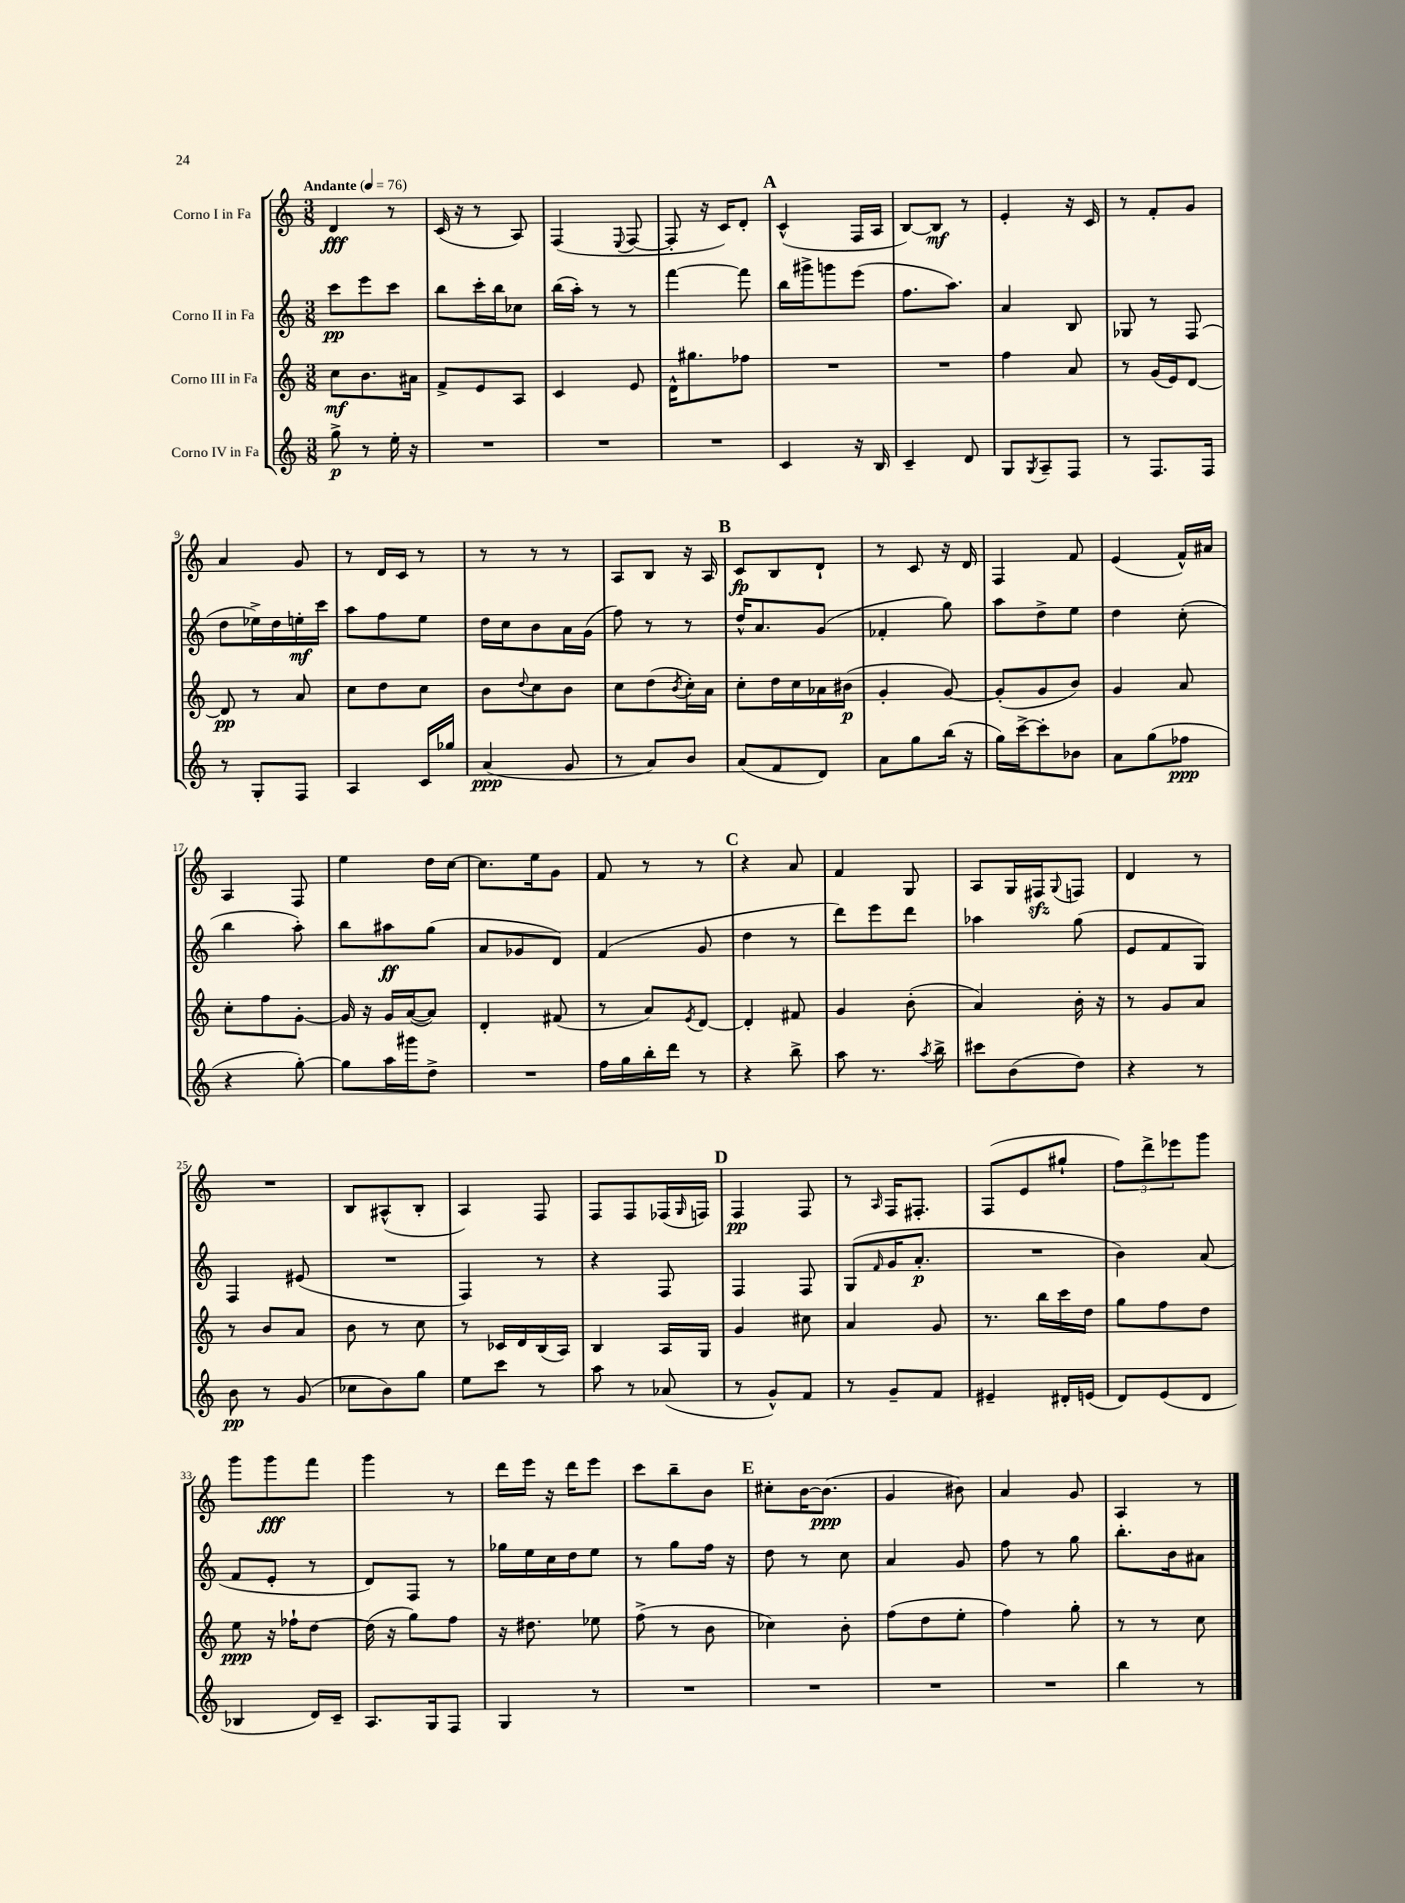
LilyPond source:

<<
\new StaffGroup <<
\new Staff = "s0" \with { instrumentName = "Corno I in Fa" } {
    \clef treble \key c \major \numericTimeSignature \time 3/8 \tempo "Andante" 4 = 76
    d'4\fff r8 |
    c'16( r16 r8 a8) |
    f4( \appoggiatura { e8 } f8~ |
    f8-. r16 c'16) d'8-. |
    \mark \markup { \bold "A" } c'4-^( f16 a16 |
    b8~) b8\mf r8 |
    e'4-. r16 c'16 |
    r8 f'8-. g'8 |
    a'4 g'8 |
    r8 d'16 c'16 r8 |
    r8 r8 r8 |
    a8 b8 r16 a16 |
    \mark \markup { \bold "B" } c'8\fp b8 d'8-! |
    r8 c'8 r16 d'16 |
    f4 f'8 |
    e'4( f'16-^) ais'16 |
    a4 f8 |
    e''4 d''16 c''16~ |
    c''8. e''16 g'8 |
    f'8 r8 r8 |
    \mark \markup { \bold "C" } r4 a'8 |
    f'4 g8 |
    a8 g16 fis16\sfz \appoggiatura { g8 } f8 |
    d'4 r8 |
    R4. |
    b8 ais8-^( b8-. |
    a4) f8 |
    f8 f8 fes16( \grace { g16 } f16) |
    \mark \markup { \bold "D" } f4\pp f8 |
    r8 \grace { a16 } f16 fis8.-. |
    f8( e'8 gis''8-! |
    \tuplet 3/2 { f''8) d'''8-> ees'''8 } g'''8 |
    g'''8 g'''8\fff f'''8 |
    g'''4 r8 |
    d'''16 e'''16 r16 d'''16 e'''8 |
    c'''8 b''8-- b'8 |
    \mark \markup { \bold "E" } cis''8-. b'16~ b'8.\ppp( |
    g'4 bis'8) |
    a'4 g'8 |
    a4 r8 \bar "|." |
}
\new Staff = "s1" \with { instrumentName = "Corno II in Fa" } {
    \clef treble \key c \major \numericTimeSignature \time 3/8
    c'''8\pp e'''8 c'''8 |
    b''8 c'''16-. b''16 ces''8 |
    b''16( a''16-.) r8 r8 |
    f'''4~ f'''8 |
    \mark \markup { \bold "A" } b''16 gis'''16-> g'''8 e'''8( |
    f''8. a''8.) |
    a'4 b8 |
    ges8 r8 f8( |
    d''8 ees''16->) d''16 e''16-.\mf c'''16 |
    a''8 f''8 e''8 |
    d''16 c''16 b'8 a'16 g'16( |
    f''8) r8 r8 |
    \mark \markup { \bold "B" } d''16-^ a'8. g'8( |
    fes'4-. g''8) |
    a''8 d''8-> e''8 |
    d''4 c''8-.( |
    b''4 a''8-.) |
    b''8 ais''8\ff g''8( |
    a'8 ges'8 d'8) |
    f'4( g'8 |
    \mark \markup { \bold "C" } d''4 r8 |
    d'''8) e'''8 d'''8 |
    aes''4 g''8( |
    e'8 f'8 g8) |
    f4 eis'8( |
    R4. |
    f4) r8 |
    r4 f8 |
    \mark \markup { \bold "D" } f4 f8 |
    g8( \grace { f'16 } g'16 a'8.-.\p |
    R4. |
    b'4) a'8( |
    f'8 e'8-. r8 |
    d'8) f8 r8 |
    ges''16 e''16 c''16 d''16 e''8 |
    r8 g''8 f''16 r16 |
    \mark \markup { \bold "E" } d''8 r8 c''8 |
    a'4 g'8 |
    f''8 r8 g''8 |
    b''8.-. b'16 ais'8 \bar "|." |
}
\new Staff = "s2" \with { instrumentName = "Corno III in Fa" } {
    \clef treble \key c \major \numericTimeSignature \time 3/8
    c''8\mf b'8. ais'16 |
    f'8-> e'8 a8 |
    c'4 e'8 |
    d'16-^ gis''8. fes''8 |
    \mark \markup { \bold "A" } R4. |
    R4. |
    f''4 a'8 |
    r8 g'16( e'16) d'8~ |
    d'8\pp r8 a'8 |
    c''8 d''8 c''8 |
    b'8 \appoggiatura { d''8 } c''8 b'8 |
    c''8 d''8( \acciaccatura { b'8 } c''16-.) a'16 |
    \mark \markup { \bold "B" } c''8-. d''16 c''16 aes'16 bis'16\p( |
    g'4-. g'8~) |
    g'8-.( g'8 b'8) |
    g'4 a'8 |
    c''8-. f''8 g'8~-. |
    g'16 r16 g'16 a'16~( a'8) |
    d'4-. fis'8( |
    r8 a'8) \acciaccatura { e'8 } d'8~ |
    \mark \markup { \bold "C" } d'4-. fis'8 |
    g'4 b'8-.( |
    a'4) b'16-. r16 |
    r8 g'8 a'8 |
    r8 b'8 a'8 |
    b'8 r8 c''8 |
    r8 ces'16 d'16 b16( a16) |
    b4 a16 g16 |
    \mark \markup { \bold "D" } g'4 cis''8 |
    a'4 g'8 |
    r8. b''16 c'''16 d''16 |
    g''8 f''8 d''8 |
    e''8\ppp r16 fes''16-! d''8~ |
    d''16( r16 g''8) f''8 |
    r16 dis''8. ees''8 |
    f''8->( r8 b'8 |
    \mark \markup { \bold "E" } ces''4) b'8-. |
    f''8( d''8 e''8-. |
    f''4) g''8-. |
    r8 r8 c''8 \bar "|." |
}
\new Staff = "s3" \with { instrumentName = "Corno IV in Fa" } {
    \clef treble \key c \major \numericTimeSignature \time 3/8
    g''8->\p r8 e''16-. r16 |
    R4. |
    R4. |
    R4. |
    \mark \markup { \bold "A" } c'4 r16 b16 |
    c'4-- d'8 |
    g8 \acciaccatura { g8 } a8-- f8 |
    r8 f8. f16 |
    r8 g8-. f8 |
    a4 c'16 ges''16 |
    a'4\ppp( g'8 |
    r8 a'8) b'8 |
    \mark \markup { \bold "B" } a'8( f'8 d'8) |
    a'8 g''8 b''16( r16 |
    g''16) c'''16~-> c'''8-. bes'8 |
    a'8 g''8( fes''8\ppp |
    r4 g''8~-.) |
    g''8 a''16 gis'''16 d''8-> |
    R4. |
    f''16 g''16 b''16-. d'''16 r8 |
    \mark \markup { \bold "C" } r4 b''8-> |
    a''8 r8. \acciaccatura { a''8 } b''16-> |
    cis'''8 b'8( d''8) |
    r4 r8 |
    b'8\pp r8 g'8( |
    ces''8 b'8) g''8 |
    e''8 c'''8 r8 |
    a''8 r8 aes'8( |
    \mark \markup { \bold "D" } r8 g'8-^) f'8 |
    r8 g'8-- f'8 |
    eis'4-- dis'16-. e'16( |
    d'8) e'8( d'8 |
    bes4 d'16) c'16-- |
    a8. g16 f8 |
    g4 r8 |
    R4. |
    \mark \markup { \bold "E" } R4. |
    R4. |
    R4. |
    b''4 r8 \bar "|." |
}
>>
>>
